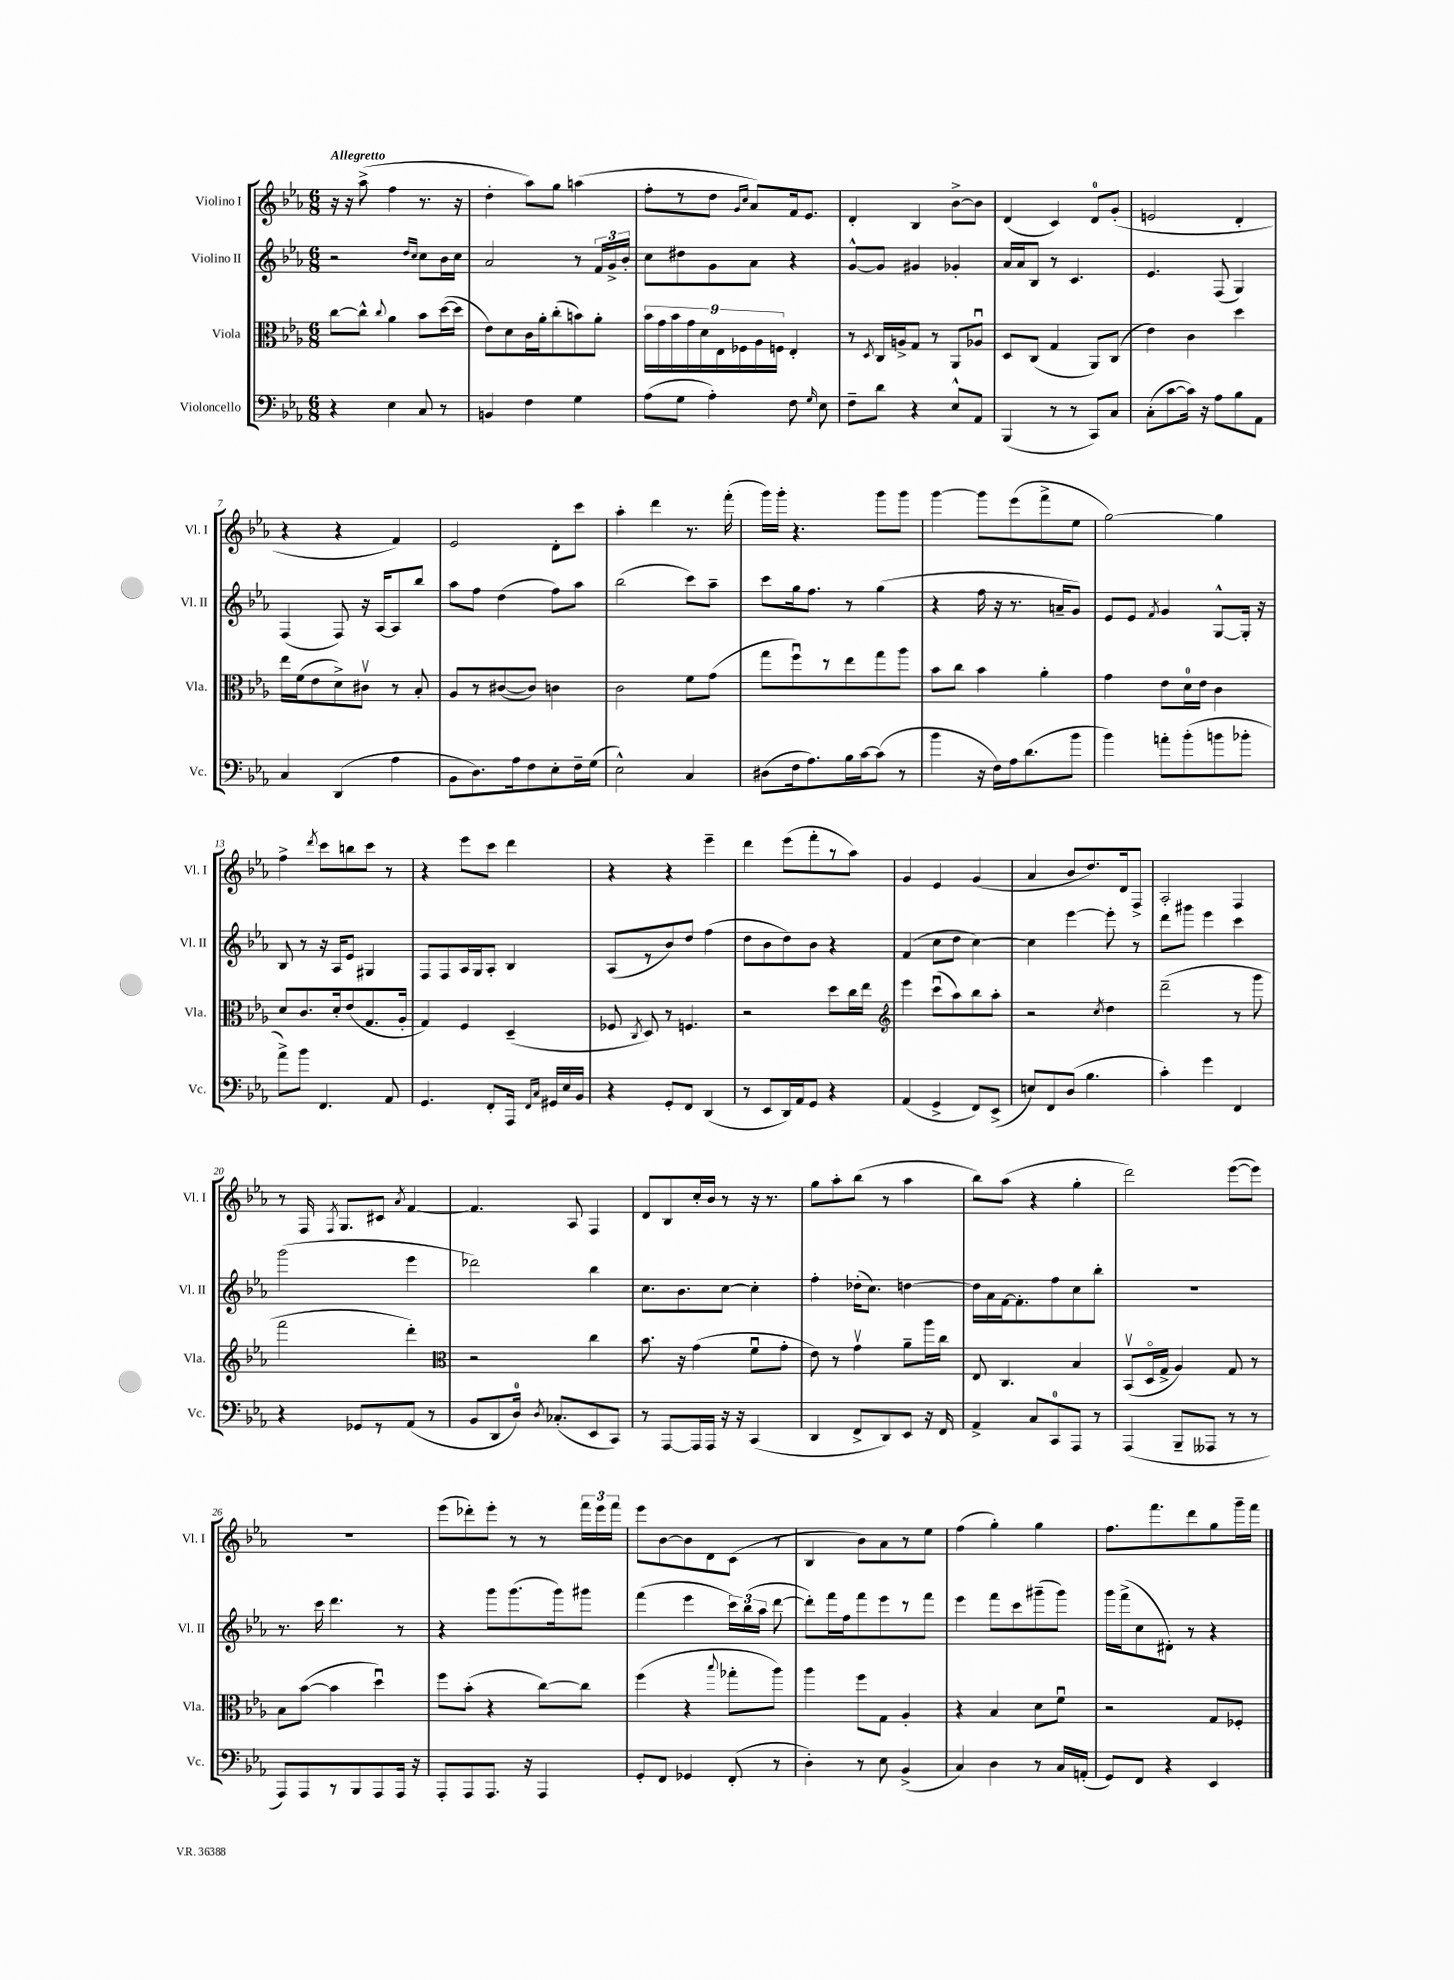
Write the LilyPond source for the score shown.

<<
\new StaffGroup <<
\new Staff = "s0" \with { instrumentName = "Violino I" shortInstrumentName = "Vl. I" } {
    \clef treble \key ees \major \numericTimeSignature \time 6/8 \tempo "Allegretto"
    \autoBeamOff r16 r16 aes''8->( f''4 r8. r16 |
    d''4-. aes''8[) g''8] a''4( |
    f''8[-. r8 d''8] \grace { g'16[ c''16] } aes'8[) f'16 ees'8.] |
    d'4-. bes4 bes'8[~-> bes'8] |
    d'4( c'4) d'8[-0 g'8]-.( |
    e'2 d'4-. |
    r4 r4 f'4) |
    ees'2 d'8[-. c'''8] |
    aes''4-. d'''4 r8. f'''16-.( |
    g'''16[) g'''16]-. r4. g'''8[ g'''8] |
    g'''4~ g'''8[ ees'''8( f'''8-> ees''8] |
    g''2~) g''4 |
    f''4-> \acciaccatura { d'''8 } c'''8[ b''8 c'''8] r8 |
    r4 ees'''8[ c'''8] d'''4 |
    r4 r4 ees'''4-- |
    d'''4 ees'''8[( f'''8-. r8 aes''8]) |
    g'4 ees'4 g'4( |
    aes'4 bes'8[ d''8.) d'16 f8]-> |
    aes2-. f4 |
    r8 f16 \acciaccatura { f8 } g8.[ cis'8] \acciaccatura { aes'8 } f'4~ |
    f'4. aes8 f4 |
    d'8[ bes8 c''16-. bes'16] r8 r16 r8. |
    g''8[ aes''8-. bes''8]( r8 aes''4 |
    bes''8[) aes''8]( r4 g''4-. |
    d'''2) ees'''8[~( ees'''8]) |
    r2. |
    ees'''8[( des'''8-.) ees'''8]-. r8 r8 \tuplet 3/2 { f'''16[ ees'''16 f'''16] } |
    ees'''8[ bes'8~ bes'8 d'8 c'8]( r8 |
    bes4 bes'8[) aes'8 r8 ees''8] |
    f''4( g''4-.) g''4 |
    f''8.[ f'''8. d'''8 g''8 g'''16-- f'''16] \bar "|." |
}
\new Staff = "s1" \with { instrumentName = "Violino II" shortInstrumentName = "Vl. II" } {
    \clef treble \key ees \major \numericTimeSignature \time 6/8
    \autoBeamOff r2 \grace { d''16[ c''16] } c''8[ bes'16 c''16] |
    aes'2 r8 \tuplet 3/2 { f'16[ g'16-> bes'16]-. } |
    c''8[ dis''8 g'8 aes'8] r4 |
    g'8[~-^ g'8] gis'4 ges'4-. |
    aes'16[ aes'16 bes8] r8 c'4. |
    ees'4. f8( g4) |
    f4( f8) r16 aes16[~ aes8 bes''8] |
    aes''8[ f''8] d''4( f''8[) aes''8] |
    bes''2( c'''8[) aes''8]-- |
    c'''8[ g''16 f''8.] r8 g''4( |
    r4 f''16 r16 r8. a'16[-- g'8]) |
    ees'8[ ees'8] \acciaccatura { f'8 } g'4 g8[~-^ g16]-. r16 |
    bes8 r8 r16 aes16[ ees'8] gis4 |
    f8[ f8 aes16 g16 aes8]-. bes4 |
    aes8[( r8 bes'8) d''8] f''4( |
    d''8[ bes'8 d''8) bes'8] r4 |
    f'4( c''8[ d''8] c''4~) |
    c''4 ees'''4~ ees'''8-. r8 |
    d'''8[ gis'''8] ees'''4 c'''4 |
    g'''2( ees'''4 |
    des'''2) bes''4 |
    c''8.[ bes'8. c''8]~ c''4-. |
    f''4-. des''16[-.( c''8.]) d''4~ |
    d''16[ aes'16 f'16~ f'8.-. f''8 c''8 bes''8]-. |
    R2. |
    r8. c'''16 d'''4. r8 |
    r4 g'''8[ g'''8.( g'''16) gis'''8] |
    f'''4( ees'''4 \tuplet 3/2 { c'''16[) bes''16( aes''16] } d'''8~ |
    d'''8[-.) f'''16 f''16 f'''8 ees'''8 r8 f'''8] |
    ees'''4 f'''8[ c'''8 gis'''8--( gis'''8]) |
    g'''16[ f'''16->( c''8 dis'8]-.) r8 r4 \bar "|." |
}
\new Staff = "s2" \with { instrumentName = "Viola" shortInstrumentName = "Vla." } {
    \clef alto \key ees \major \numericTimeSignature \time 6/8
    \autoBeamOff c''8[~ c''8]-^ \appoggiatura { c''8 } aes'4 bes'8[ d''16~( d''16] |
    ees'8[) d'8 c'16 aes'16-. c''8-.( b'8) aes'8]-. |
    \tuplet 9/8 { bes'16[ g'16 bes'16 g'16 d'16 ees16 fes16 aes16 f16] } ees4-. |
    r8 \acciaccatura { d8 } c16[ a16-> g8] r8 aes,8[ aes8]\downbow |
    d8[ c8]( g4 aes,8[) c8]( |
    ees'4) c'4 d''4 |
    ees''16[ f'16( ees'8 d'8->) cis'8]\upbow r8 bes8-. |
    aes8[ r8 cis'8~( cis'8]) c'4 |
    c'2 f'8[ g'8]( |
    g''8[ f''8\downbow) r8 ees''8 g''8 aes''8] |
    bes'8[ c''8] bes'4 aes'4-. |
    g'4 ees'8[ d'16-0 ees'16] c'4 |
    d'8[ c'8. d'16-. ees'8( g8. aes16]-. |
    g4) f4 d4--( |
    fes8 \acciaccatura { c8 } d8) r8 f4. |
    r2 d''8[ c''16 ees''16] |
    \clef treble ees'''4 c'''8[\downbow( aes''8) bes''8 aes''8]-. |
    r2 \acciaccatura { c''8 } d''4 |
    d'''2--( r8 g'''8 |
    f'''2 d'''4-.) |
    \clef alto r2 c''4 |
    bes'8. r16 g'4( f'8[\downbow g'8]-. |
    ees'8) r8 g'4\upbow aes'8[-- aes''16 c''16] |
    ees8 c4. bes4 |
    bes,8[\upbow( d16\flageolet g16]-> aes4) g8 r8 |
    bes8[ bes'8]~( bes'4 d''4\downbow) |
    f''8[ bes'8]-.( r4 c''8[~) c''8] |
    f''4( r4 \appoggiatura { bes''8 } ges''8[-. aes''8]) |
    aes''4 f''8[ g8] aes4-. |
    r4 bes4 d'8[ f'8]\downbow |
    r2 g8[ fes8]-. \bar "|." |
}
\new Staff = "s3" \with { instrumentName = "Violoncello" shortInstrumentName = "Vc." } {
    \clef bass \key ees \major \numericTimeSignature \time 6/8
    \autoBeamOff r4 ees4 c8 r8 |
    b,4 f4 g4 |
    aes8[( g8] aes4-.) f8 \grace { g16 } ees8 |
    f8[-- d'8] r4 ees8[-^ aes,8] |
    bes,,4( r8 r8 c,8[) c8] |
    c8[-.( c'8~ c'16]) r16 aes8[ bes8 aes,8] |
    c4 d,4( aes4 |
    bes,8[ d8.) aes16 f8 ees8-. f16-- g16]( |
    ees2-^) c4 |
    dis8[( f16 aes8.) bes16 c'16~ c'8]( r8 |
    bes'4 r16 f16[) aes16 d'8.( bes'8] |
    bes'4) a'8[-. bes'8-.( b'8 bes'8]-. |
    aes'8[->) bes'8] f,4. aes,8 |
    g,4. f,8[-. aes,,16] \grace { f,16[ c16] } gis,16[ ees16 bes,16] |
    r4 g,8[-. f,8] d,4( |
    r8 ees,8[ d,16) aes,16 g,8] r4 |
    aes,4( g,4-> f,8[) ees,8]->( |
    e8[) f,8 d8]( bes4. |
    c'4-.) g'4 f,4 |
    r4 ges,8[ r8 aes,8]( r8 |
    bes,8[ d,8 d16]-0) \acciaccatura { d8 } ces8.[-.( ees,8 c,8]) |
    r8 aes,,8[~ aes,,16 aes,,16] r16 r16 c,4( |
    d,4 f,8[-> d,8) ees,8] r16 f,16 |
    aes,4-> c8[ c,8-0 aes,,8] r8 |
    aes,,4( bes,,8[-- aeses,,8] r8 r8 |
    aes,,8[) aes,,8 r8 bes,,8 aes,,8 aes,,16] r16 |
    aes,,8[-. aes,,8 aes,,8.] r16 aes,,4 |
    g,8[-. f,8] ges,4 f,8-.( r8 |
    d4-.) r8 ees8 bes,4->( |
    c4) d4 r8 c16[ a,16]-.( |
    g,8[) f,8] r4 ees,4 \bar "|." |
}
>>
>>
